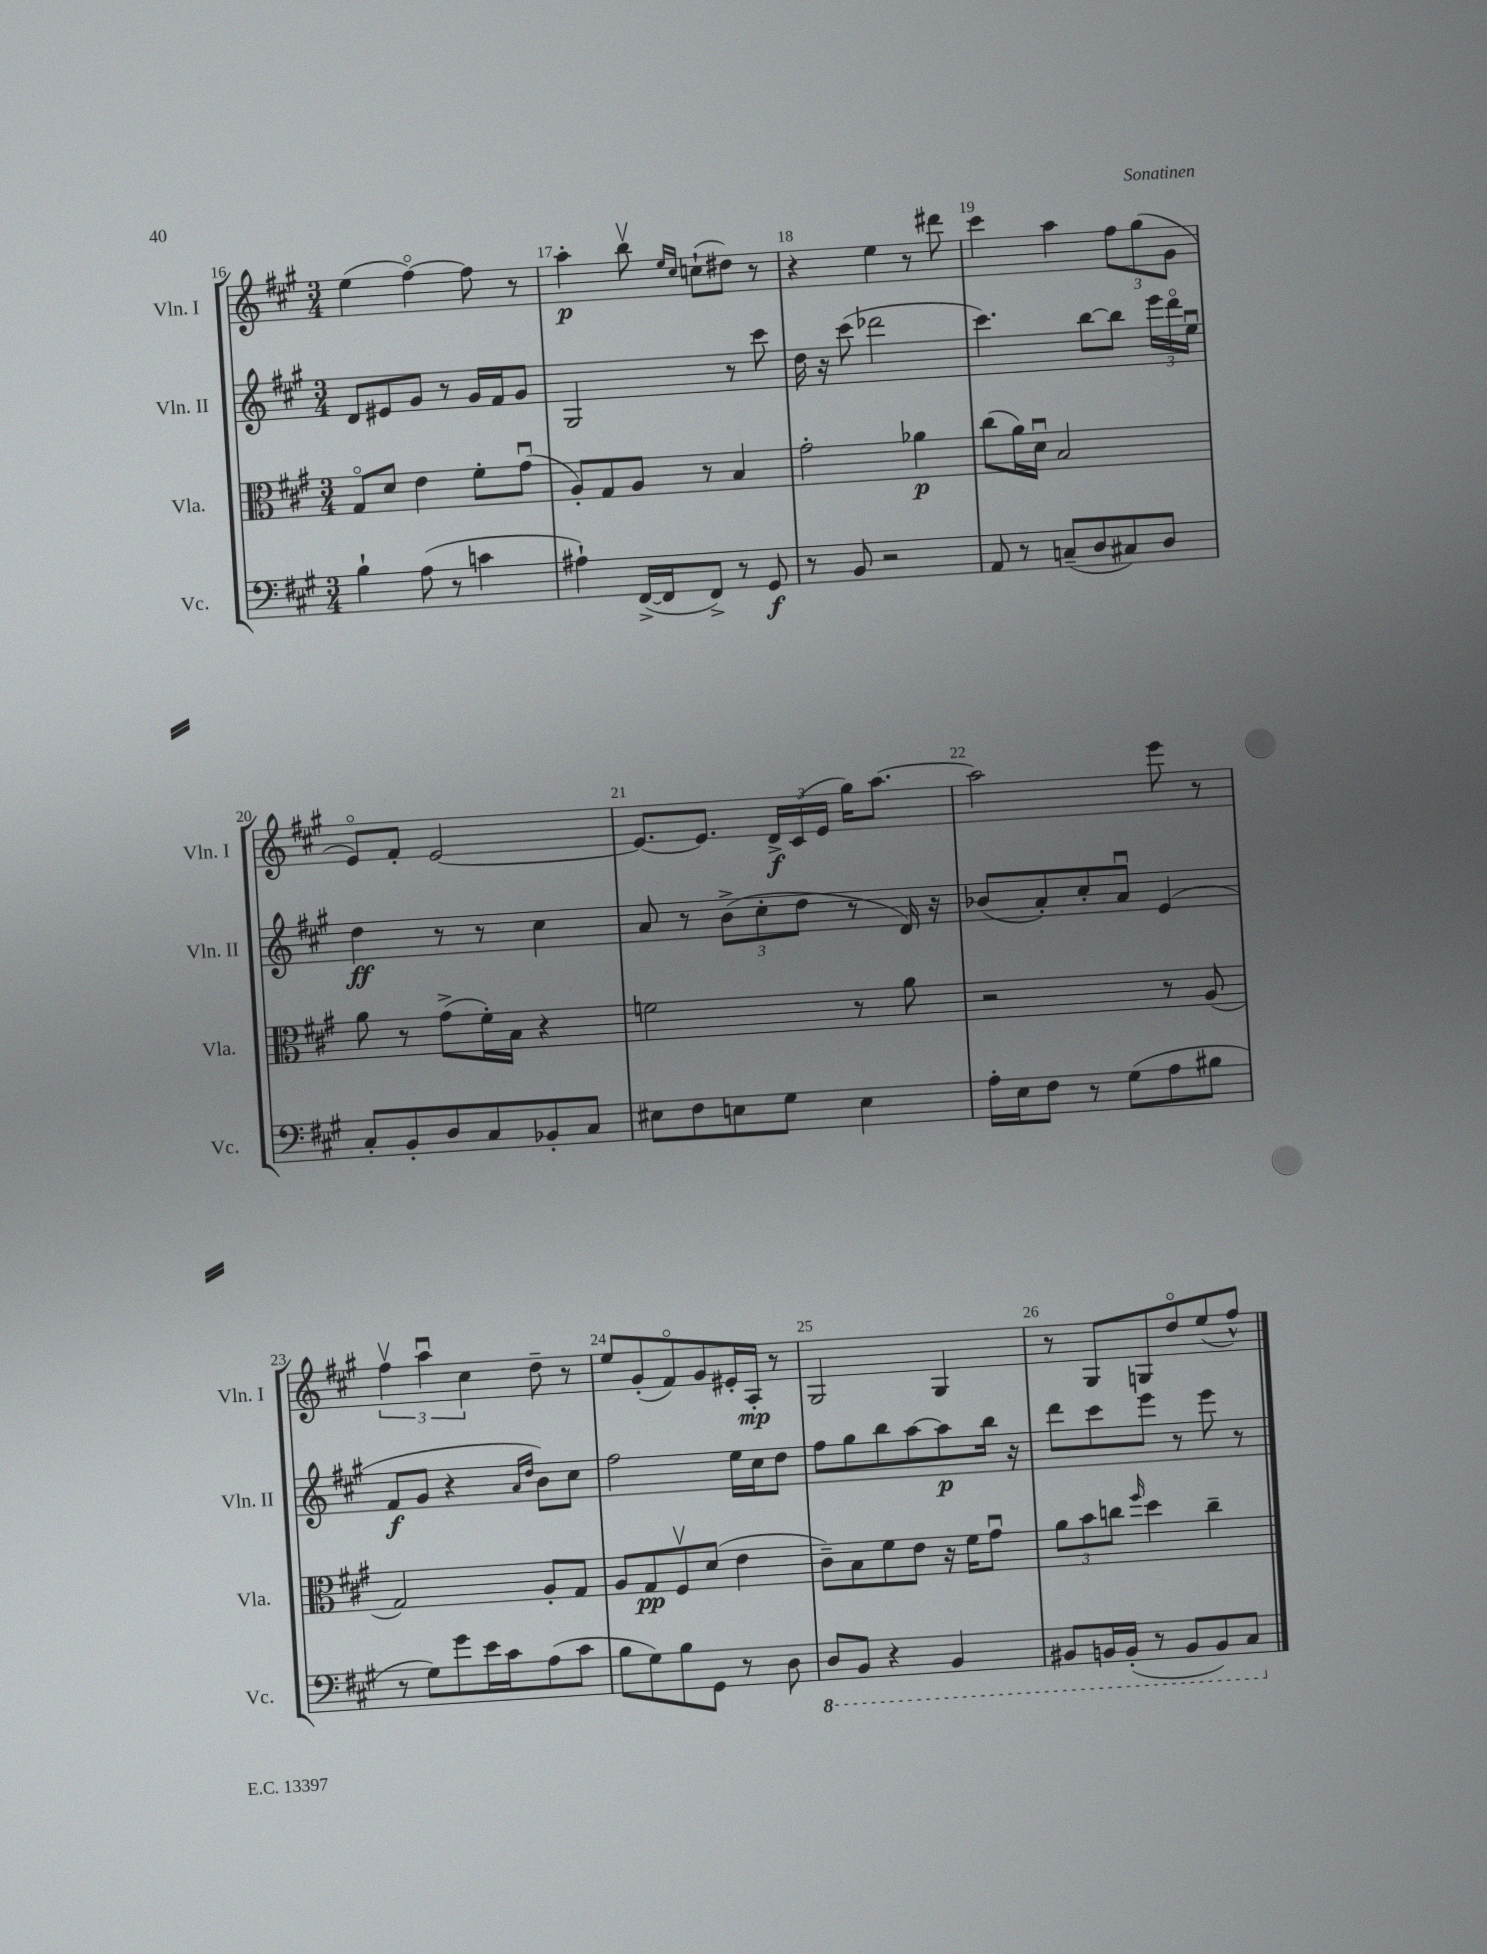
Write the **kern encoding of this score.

**kern	**dynam	**kern	**dynam	**kern	**dynam	**kern	**dynam
*part4	*part4	*part3	*part3	*part2	*part2	*part1	*part1
*staff4	*staff4	*staff3	*staff3	*staff2	*staff2	*staff1	*staff1
*I"Vc.	*	*I"Vla.	*	*I"Vln. II	*	*I"Vln. I	*
*I'Vc.	*	*I'Vla.	*	*I'Vln. II	*	*I'Vln. I	*
*clefF4	*	*clefC3	*	*clefG2	*	*clefG2	*
*k[f#c#g#]	*	*k[f#c#g#]	*	*k[f#c#g#]	*	*k[f#c#g#]	*
*M3/4	*	*M3/4	*	*M3/4	*	*M3/4	*
=16	=16	=16	=16	=16	=16	=16	=16
4B`\	.	8G#/L	.	8d/L	.	(4ee\	.
.	.	8d/J	.	8e#X/	.	.	.
(8A\	.	4e\	.	8g#/J	.	[4ff#\)	.
8r	.	.	.	8r	.	.	.
4cn\	.	8f#'\L	.	16g#/LL	.	8ff#\]	.
.	.	.	.	16f#/J	.	.	.
.	.	(8g#u\J	.	8g#/J	.	8r	.
=17	=17	=17	=17	=17	=17	=17	=17
4A#X`\)	.	8A'/L)	.	2G#/	.	4aa'\	p
.	.	8G#/	.	.	.	.	.
([16FF#^/LL	.	8A/J	.	.	.	8bbv\	.
16FF#/J]	.	.	.	.	.	.	.
.	.	.	.	.	.	16qqee/LL	.
.	.	.	.	.	.	16qqcc#/JJ	.
8FF#^/J)	.	8r	.	.	.	(8ccn`\L	.
8r	.	4B/	.	8r	.	8dd#X\J)	.
8GG#/	f	.	.	8ccc#\	.	8r	.
=18	=18	=18	=18	=18	=18	=18	=18
8r	.	2g#'\	.	16dd\	.	4r	.
.	.	.	.	16r	.	.	.
8BB/	.	.	.	(8ccc#\	.	.	.
2r	.	.	.	2ddd-X\	.	4ee\	.
.	.	4a-X\	p	.	.	8r	.
.	.	.	.	.	.	8ddd#X\	.
=19	=19	=19	=19	=19	=19	=19	=19
8AA/	.	(8cc#\L	.	4.ccc#\)	.	4ccc#\	.
8r	.	16a\L)	.	.	.	.	.
.	.	16du\JJ	.	.	.	.	.
(8Cn~/L	.	2B/	.	.	.	4aa\	.
8D/	.	.	.	[8bb\L	.	.	.
8C#X/)	.	.	.	8bb\J]	.	12ff#\L	.
.	.	.	.	.	.	(12gg#\	.
8D/J	.	.	.	24eee\LL	.	.	.
.	.	.	.	24ddd\	.	12g#\J	.
.	.	.	.	24eeu\JJ	.	.	.
!!LO:LB:g=z
=20	=20	=20	=20	=20	=20	=20	=20
8C#'/L	.	8a\	.	4dd\	ff	8e/L)	.
8BB'/	.	8r	.	.	.	8f#'/J	.
8D/	.	(8g#^\L	.	8r	.	[2e/	.
8C#/	.	16f#'\L)	.	8r	.	.	.
.	.	16B\JJ	.	.	.	.	.
8BB-X'/	.	4r	.	4cc#\	.	.	.
8C#/J	.	.	.	.	.	.	.
=21	=21	=21	=21	=21	=21	=21	=21
8E#X\L	.	2fn\	.	8a/	.	8.e/L_	.
8F#\	.	.	.	8r	.	.	.
.	.	.	.	.	.	8.e/J]	.
8En\	.	.	.	(12b^\L	.	.	.
.	.	.	.	12cc#'\	.	.	.
8G#\J	.	.	.	.	.	24d^/LL	f
.	.	.	.	12dd\J	.	(24c#/	.
.	.	.	.	.	.	24e/JJ	.
4E\	.	8r	.	8r	.	16gg#\KL)	.
.	.	.	.	.	.	[8.aa\J	.
.	.	8a\	.	16d/)	.	.	.
.	.	.	.	16r	.	.	.
=22	=22	=22	=22	=22	=22	=22	=22
16A'\LL	.	2r	.	(8b-X/L	.	2aa\]	.
16E\J	.	.	.	.	.	.	.
8F#\J	.	.	.	8a'/)	.	.	.
8r	.	.	.	8cc#'/	.	.	.
(8G#\L	.	.	.	8au/J	.	.	.
8A\	.	8r	.	(4e/	.	8eee\	.
8B#X\J	.	(8A/	.	.	.	8r	.
!!LO:LB:g=z
=23	=23	=23	=23	=23	=23	=23	=23
8r	.	2G#/)	.	8f#/L	f	6ff#v\	.
8G#\L)	.	.	.	8g#/J	.	.	.
.	.	.	.	.	.	6aau\	.
8g#\	.	.	.	4r	.	.	.
.	.	.	.	.	.	6cc#\	.
16e\L	.	.	.	.	.	.	.
16c#\J	.	.	.	.	.	.	.
.	.	.	.	16qqa/LL	.	.	.
.	.	.	.	16qqdd/JJ	.	.	.
(8A\	.	8A'/L	.	8b\L)	.	8dd~\	.
8c#\J	.	8G#/J	.	8cc#\J	.	8r	.
=24	=24	=24	=24	=24	=24	=24	=24
8B\L	.	8A/L	.	2ff#\	.	8ee/L	.
8G#\)	.	8G#/	pp	.	.	(8g#'/	.
8B\	.	8F#v/	.	.	.	8f#/)	.
8GG#\J	.	(8d/J	.	.	.	8g#/	.
8r	.	4e\	.	16ee\LL	.	16e#X'/L	.
.	.	.	.	16cc#\J	.	16A'/JJ	mp
8D\	.	.	.	8dd\J	.	8r	.
=25	=25	=25	=25	=25	=25	=25	=25
*8ba	*	*	*	*	*	*	*
8DD/L	.	8c#~\L)	.	8ff#\L	.	2G#/	.
8BBB/J	.	8B\	.	8gg#\	.	.	.
4r	.	8f#\	.	8bb\	.	.	.
.	.	8e\J	.	[8aa\	.	.	.
4BBB/	.	16r	.	8aa\]	p	4G#/	.
.	.	16f#\KL	.	.	.	.	.
.	.	8g#u\J	.	16bb\Jk	.	.	.
.	.	.	.	16r	.	.	.
=26	=26	=26	=26	=26	=26	=26	=26
8BBB#X/L	.	12a\L	.	8ddd\L	.	8r	.
.	.	12b\	.	.	.	.	.
16BBBn/L	.	.	.	8ccc#\	.	8G#/L	.
.	.	12ccn\J	.	.	.	.	.
(16BBB'/JJ	.	.	.	.	.	.	.
.	.	16qqff#/	.	.	.	.	.
8r	.	4dd\	.	8eee\J	.	8Gn/	.
8BBB/L	.	.	.	8r	.	8dd/	.
8BBB/)	.	4cc~\	.	8eee\	.	(8ee/	.
8CC#/J	.	.	.	8r	.	8ff#^^/J)	.
*X8ba	*	*	*	*	*	*	*
==	==	==	==	==	==	==	==
*-	*-	*-	*-	*-	*-	*-	*-
